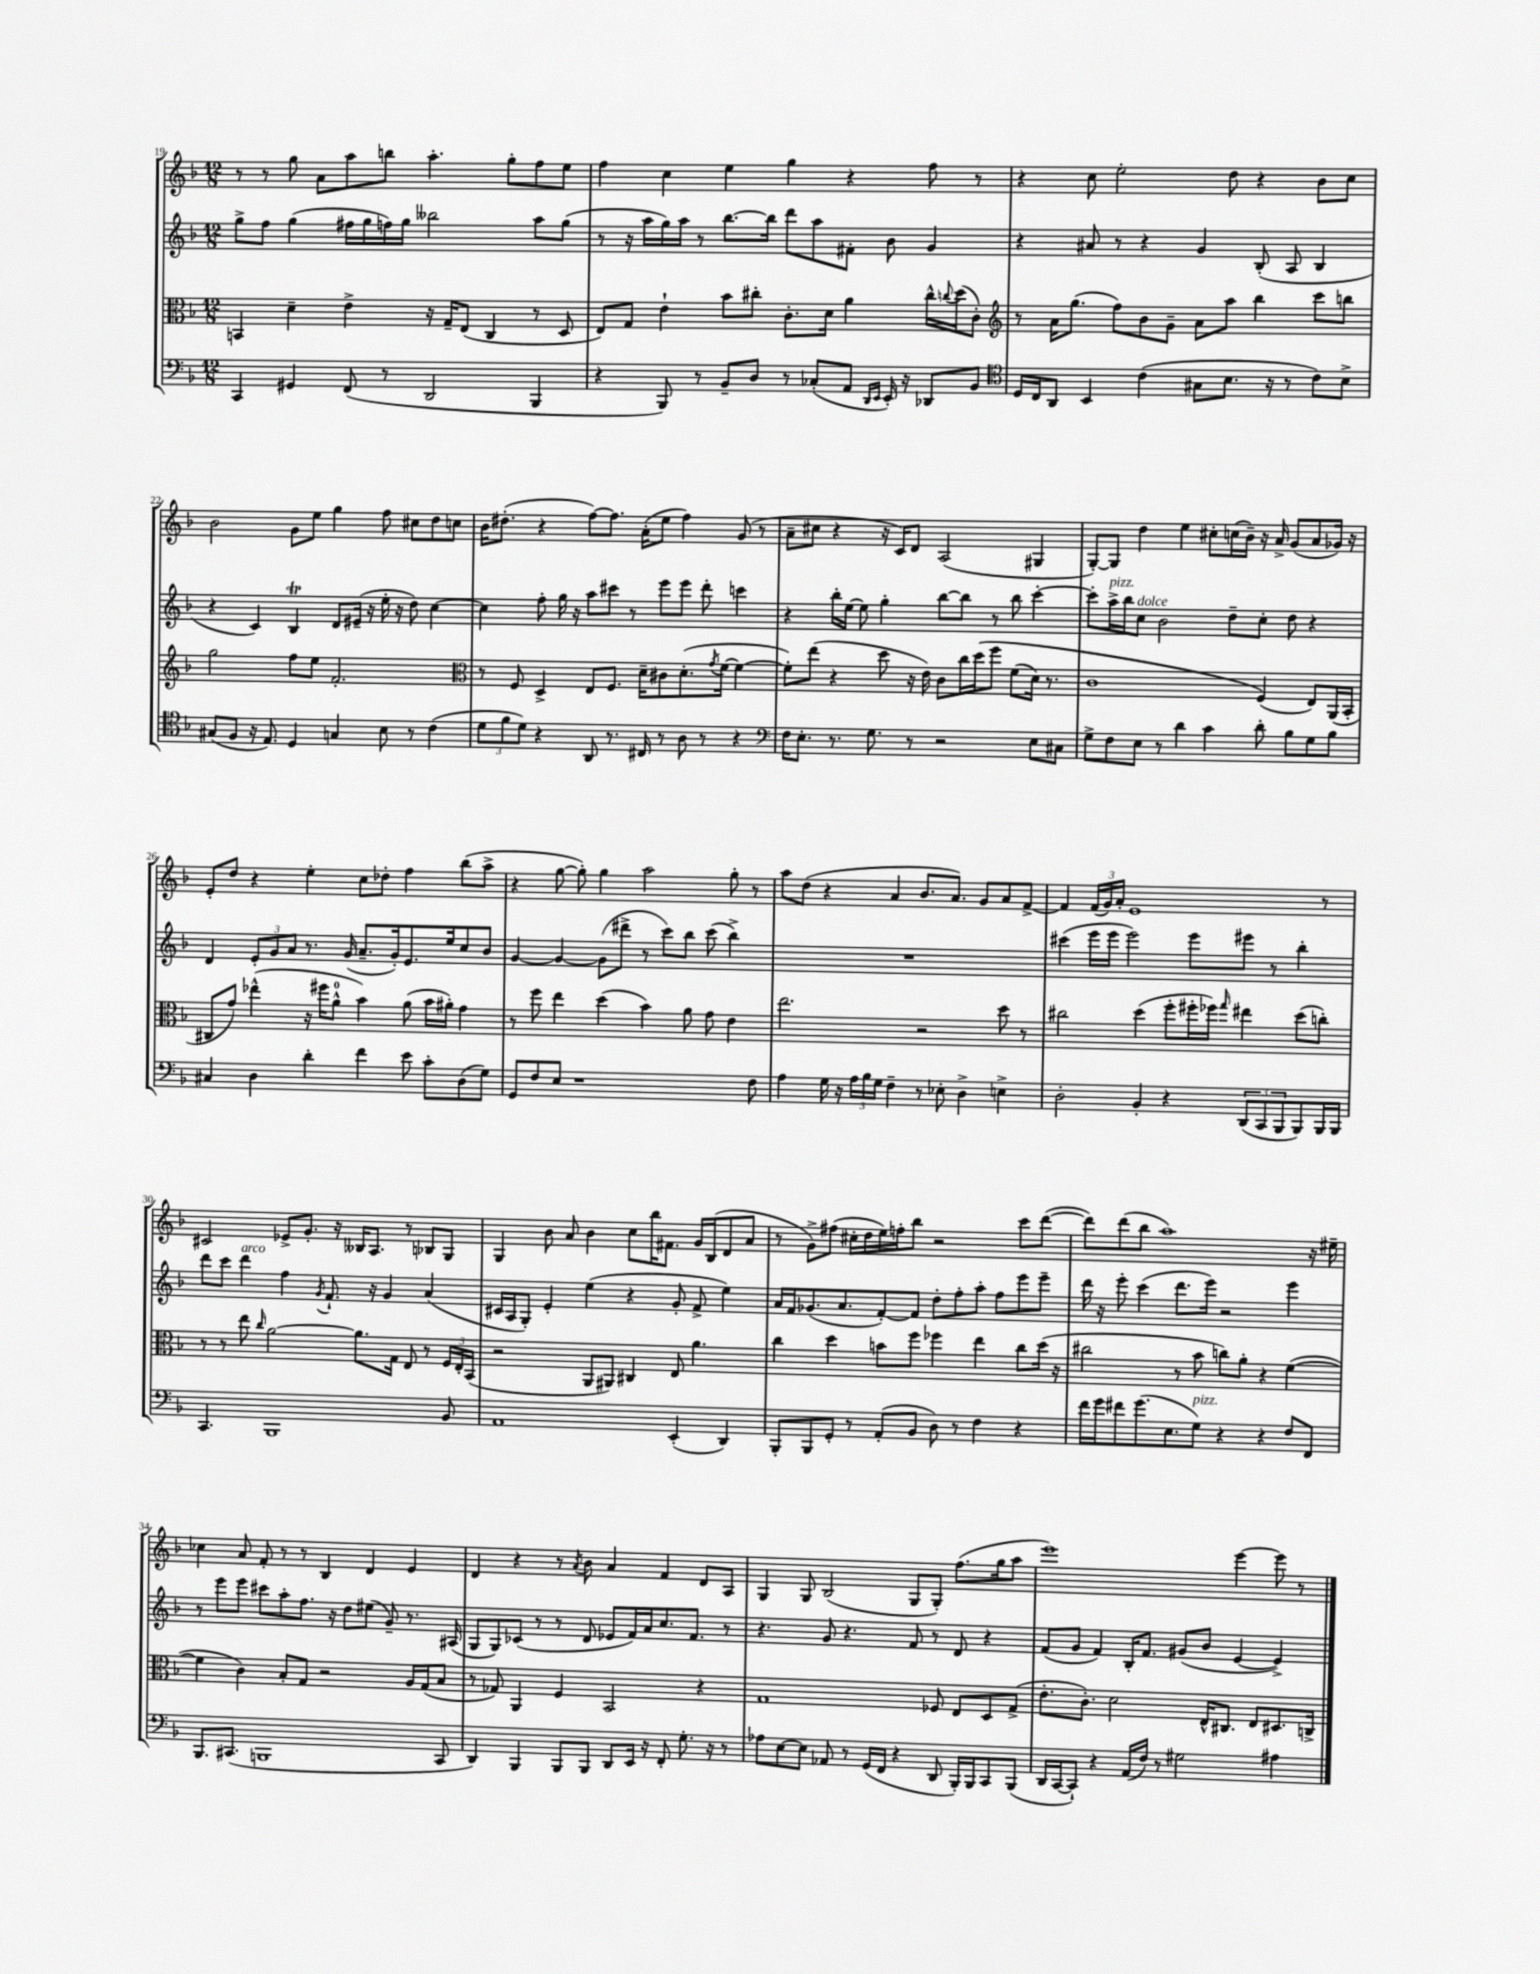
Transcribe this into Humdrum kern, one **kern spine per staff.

**kern	**kern	**kern	**kern
*part4	*part3	*part2	*part1
*staff4	*staff3	*staff2	*staff1
*clefF4	*clefC3	*clefG2	*clefG2
*k[b-]	*k[b-]	*k[b-]	*k[b-]
*M12/8	*M12/8	*M12/8	*M12/8
=19	=19	=19	=19
4CC/	4BBn/	8gg^\L	8r
.	.	8ff\J	8r
4GG#X/	4d~\	(4gg\	8gg\
.	.	.	8a\L
(8FF/	4e^\	16ff#X\LL	8aa\
.	.	16gg\	.
8r	.	16ffn\)	8bbn\J
.	.	16gg\JJ	.
2DD/	16r	2bb--X\	4.aa'\
.	16G~/KL	.	.
.	(8E/J	.	.
.	4C/	.	.
.	.	.	8gg'\L
4BBB-/	8r	8aa\L	8ff\
.	8D/	(8gg\J	8ee\J
=20	=20	=20	=20
4r	8E/L)	8r	4ff\
.	8G/J	16r	.
.	.	16aa\LL	.
8BBB-/)	4e`\	16gg\)	4cc\
.	.	16aa\JJ	.
8r	.	8r	.
8BB-~/L	8b-\L	[8.bb-\L	4ee\
8D/J	8cc#X'\J	.	.
.	.	16bb-\Jk]	.
8r	8.c'\L	8ddd\L	4gg\
(8C-X'/L	.	8aa\	.
.	16d\Jk	.	.
8AA/J	4a\	8f#X'\J	4r
16qqDD/LL	.	.	.
16qqEE/JJ	.	.	.
16EE'/)	.	8b-\	.
16r	.	.	.
8DD-X/L	16cc#^^\LL	4g/	8ff\
.	8qqccn/	.	.
.	(16dd\J	.	.
8BB-/J	8c'\J)	.	8r
=21	=21	=21	=21
*clefC4	*clefG2	*	*
16D/LL	8r	4r	4r
16C/J	.	.	.
8AA/J	16a\KL	.	.
.	(8.gg\J	.	.
4BB-/	.	8a#X/	8cc\
.	8ff\L)	8r	2ee'\
(4c\	8b-\	4r	.
.	8g~\J	.	.
8G#X\L	8a\L	4g/	.
8.B-\J	8aa\J	.	8dd\
.	4bb-\	(8B-'/	4r
16r	.	.	.
8r	.	8A/	.
8c\L)	8ccc\L	4B-/	8b-\L
8B-^\J	8bbn\J	.	8cc\J
!!LO:LB:g=z
=22	=22	=22	=22
(8G#X/L	2gg\	4r	2b-\
8F/J	.	.	.
16r	.	4c/)	.
8.E/)	.	.	.
4D/	8ff\L	4B-T/	8g\L
.	8ee\J	.	8ee\J
4Gn/	2.f'/	8d/L	4gg\
.	.	(16e#X~/Jk	.
.	.	16r	.
8B-\	.	16ee'\	8ff\
.	.	16r	.
8r	.	8dd\)	8cc#X\L
(4c\	.	[4cc\	8dd\
.	.	.	8ccn\J
=23	=23	=23	=23
*	*clefC3	*	*
12d\L	8r	4cc\]	16b-\KL
.	.	.	(8.dd#X'\J
12f\	.	.	.
.	8F/	.	.
12d\J)	.	.	.
4r	4D^/	8ff'\	4r
.	.	16gg\	.
.	.	16r	.
8AA/	8E/L	8aa\L	[8ff\L)
8.r	8.F/J	8ccc#X\J	8.ff\J]
.	.	8r	.
16C#X/	16d~\KL	.	(16a'\KL
8r	8c#X\	8eee\L	8ee\J
8A\	(8.d'\	8eee\J	4ff\)
8r	.	8ddd'\	.
.	8qg/	.	.
.	[16f\Jk	.	.
4r	4f\_	4cccn\	(8g/
.	.	.	8r
=24	=24	=24	=24
*clefF4	*	*	*
16F\KL	8f'\L])	4r	8a~\L
8.E'\J	.	.	.
.	(8ee\J	.	8cc#X\J
8.r	4r	16bb-'\LL	4r
.	.	[16ee\JJ	.
.	.	8ee\]	.
8.G\	.	.	.
.	8dd\	4gg'\	16r
.	.	.	16c/KL)
8r	16r	.	8d/J
.	16e\)	.	.
2r	8c\L	[8bb-\L	(2A/
.	16cc\L	8bb-\J]	.
.	(16dd\J	.	.
.	8ff\J	8r	.
.	(8f\L	8bb-\	.
8E\L	16d\Jk)	[4ccc'\	4G#X/
.	8.r	.	.
8C#X\J	.	.	.
=25	=25	=25	=25
8G^\L	1c	8ccc'\L]	[8G'/L)
!	!	!LO:TX:a:i:t=pizz.	!
8F\	.	16aa^\L	8G/J]
.	.	16bb-\J	.
!	!	!LO:TX:a:i:t=dolce	!
8E\J	.	8cc\J	4dd\
8r	.	2b-\	.
4d\	.	.	4ee\
4c\	.	.	8cc#X'\L
.	.	8dd~\L	(16ccn\L
.	.	.	16b-~\JJ)
8d'\	(4F/)	8cc'\J	16r
.	.	.	16a^/
8B-\L	.	8dd\	(8g/L
8G\	8E/L)	4r	8a/
8B-\J	(16AA/L	.	16g-X/Jk)
.	16BB-'/JJ	.	16r
!!LO:LB:g=z
=26	=26	=26	=26
4C#X/	8C#X/L	4d/	8e'/L
.	8g/J)	.	8dd/J
4D\	(4ee-X^^\	12e'/L	4r
.	.	12g/	.
.	.	12a/J	.
4d'\	16r	8.r	4ee'\
.	16ff#X\KL	.	.
.	8a^^\J	.	.
.	.	(16g/	.
4f\	4b-\)	8.a~/L	8cc\L
.	.	.	8dd-X'\J
.	.	16g'/k)	.
8e\	(8a\	8.e/	4ff\
8c'\L	16b-\LL	.	.
.	16a#X'\JJ)	16ee/k	.
(8D\	4g\	8cc/	(8bb-\L
8G\J)	.	8b-/J	8aa^\J
=27	=27	=27	=27
8GG/L	8r	[4g/	4r
8F/	8ff\	.	.
8E/J	4ee\	4g/_	[8gg\
1r	.	.	8gg'\])
.	(4dd\	(8g\L]	4gg\
.	.	8ddd#X^\J	.
.	4b-\)	8r	2aa\
.	.	8ccc\L)	.
.	8a\	8bb-\J	.
.	8g\	(8ccc\	.
.	4e\	4bb-^\)	8gg'\
8F\	.	.	8r
=28	=28	=28	=28
4A\	2.ee\	1.r	8aa\L
.	.	.	(8dd\J
16G\	.	.	4r
16r	.	.	.
24A\LL	.	.	.
24B-\	.	.	.
24G\JJ	.	.	.
4F~\	.	.	4a/
8r	2r	.	8.b-/L
8E-X'\	.	.	.
.	.	.	8.a/J)
4D^\	.	.	.
.	.	.	8g/L
4En^\	8dd\	.	8a/
.	8r	.	[8f^/J
=29	=29	=29	=29
2D'\	2cc#X\	(4ccc#X\	4f/]
.	.	16eee\LL	(24f/LL
.	.	.	24g/)
.	.	16eee\JJ	.
.	.	.	24a'/JJ
.	.	2eee\)	1e
4BB-'/	(4dd\	.	.
4r	8ff'\L	.	.
.	16ff#X'\L	8eee\L	.
.	16ff-X\JJ)	.	.
.	16qqgg/	.	.
(12DD/L	4ee#X\	8eee#X\J	.
12CC/	.	.	.
.	.	8r	.
12BBB-/	.	.	.
8BBB-/)	(8dd\L	4bb-'\	.
16BBB-/L	8ccn'\J)	.	8r
16BBB-/JJ	.	.	.
!!LO:LB:g=z
=30	=30	=30	=30
4.CC/	8r	8ddd\L	2c#X/
.	8r	8ccc\J	.
!	!	!LO:TX:a:i:t=arco	!
.	8ee\	4ddd\	.
.	16qqcc/	.	.
1BBB-	[2a\	.	.
.	.	4ff\	8e-X^/L
.	.	.	8.g'/J
.	.	8qg/	.
.	.	8.f`/	.
.	.	.	16r
.	8.a\L]	.	16B--X/KL
.	.	16r	8.A/J
.	.	4g/	.
.	16G\Jk	.	.
.	8E/	.	8r
.	8r	(4a/	8B-X/L
8BB-/	24F/LL	.	8G/J
.	24E'/	.	.
.	(24BB-/JJ	.	.
=31	=31	=31	=31
1AA	2r	16c#X/LL	4G/
.	.	16A/J	.
.	.	8G'/J)	.
.	.	4e'/	8b-\
.	.	.	8a/
.	8AA/L	(4ee\	4b-\
.	8AA#X/J)	.	.
.	4C#X/	4r	8cc\L
.	.	.	16bb-\K
.	.	.	8.f#X\J
(4EE'/	8E/	8g'/	.
.	4.a\	8f^/	16g/LL
.	.	.	(16B-/J
4DD/)	.	4ee\)	8d/
.	.	.	8a/J
=32	=32	=32	=32
8BBB-'/L	4cc\	16a/LL	8r
.	.	16f/J	.
8BBB-/	.	(8.g-X/	8g^\L)
8GG'/J	4dd\	.	(8ff#X\J
.	.	8.a/	.
8r	.	.	16cc#X'\LL
.	.	.	16dd\
(8AA'/L	8bn\L	[8f'/)	16ee\)
.	.	.	16ffn'\J
8BB-/J	8ff\J	8f/J]	8bb-\J
8D\)	4ff-X\	8dd'\L	2r
8r	.	8ff'\	.
4F\	4ee\	8aa'\J	.
.	.	8ff\L	.
4r	8cc\L	8eee\	8ccc\L
.	(16dd\Jk	8eee~\J	([8ddd\J
.	16r	.	.
=33	=33	=33	=33
16f\LL	2cc#X\	16ddd\	8ddd\L])
16g\J	.	16r	.
8f#X\	.	8eee'\	(8ddd\
(8.g\	.	(4ccc\	8bb-\J
.	.	.	1aa)
8.E\	.	.	.
.	8r	8.ddd\L	.
!LO:TX:a:i:t=pizz.	!	!	!
8G\J)	8b-\	.	.
.	.	16eee\Jk)	.
4r	8ccn\L)	2r	.
.	8a'\J	.	.
4r	4r	.	.
8F/L	([4f\	4eee\	.
8FF/J	.	.	16r
.	.	.	16ee#X~\
!!LO:LB:g=z
=34	=34	=34	=34
8.BBB-/L	4f\]	8r	4cc-X\
.	.	8eee\L	.
(8.CC#X/J	.	.	.
.	4c\)	8eee\J	8a/
1BBBn	.	8ccc#X\L	8f'/
.	8B-'/L	8aa'\	8r
.	8G/J	8.ff\J	8r
.	2r	.	4B-/
.	.	16r	.
.	.	8dd\L	.
.	.	(8ee#X\J	4d/
.	.	8g~/)	.
.	16A/LL	8.r	4e/
.	(16G/J	.	.
8CC#/	8B-/J	.	.
.	.	(16A#X/	.
=35	=35	=35	=35
4DD/)	8r	8G/L	4d/
.	8G-X/)	8G/)	.
4BBB-/	4AA/	(8c-X/J	4r
.	.	8r	.
8BBB-/L	4F/	8r	8r
.	.	.	8qa/
8BBB-/J	.	8d/	8b-\
8DD/L	2BB-/	8e-X/L	4a/
16EE/Jk	.	16f/L)	.
16r	.	16a/J	.
8FF'/	.	8.cc/	4f/
8.G'\	.	.	.
.	.	8.f/J	.
.	4r	.	8d/L
16r	.	.	.
8r	.	8r	8A/J
=36	=36	=36	=36
8A-X\L	1G	4.r	4G/
[8E\	.	.	.
8E\J]	.	.	8G/
8AA-X/	.	8g/	(2B-/
8r	.	4.r	.
(16GG/LL	.	.	.
16FF/JJ	.	.	.
4r	.	.	.
.	.	8f/	8G/L
8DD/	8F-X/	8r	8G'/J)
16BBB-'/LL)	8E/L	8d/	(8.ff\L
16BBB-/J	.	.	.
8CC/	8D/	4r	.
.	.	.	16gg\k
(8BBB-/J	(8G^/J	.	8aa\J
=37	=37	=37	=37
16DD/LL	8.e'\L	(8f/L	1eee)
[16CC/J	.	.	.
8CC`/J])	.	8g/J	.
.	8.c'\J)	.	.
4r	.	4f/)	.
.	2d\	.	.
(16AA/LL	.	16B-'/KL	.
16F/JJ)	.	8.f/J	.
8r	.	.	.
2G#X\	.	(8g#X/L	.
.	16E^^/KL	8b-/J	.
.	8.C#X/J	.	.
.	.	[4e/	[4eee\
.	8E/L	.	.
4A#X\	8.D#X/	4e^/])	8eee\]
.	.	.	8r
.	16Cn^/Jk	.	.
==	==	==	==
*-	*-	*-	*-
